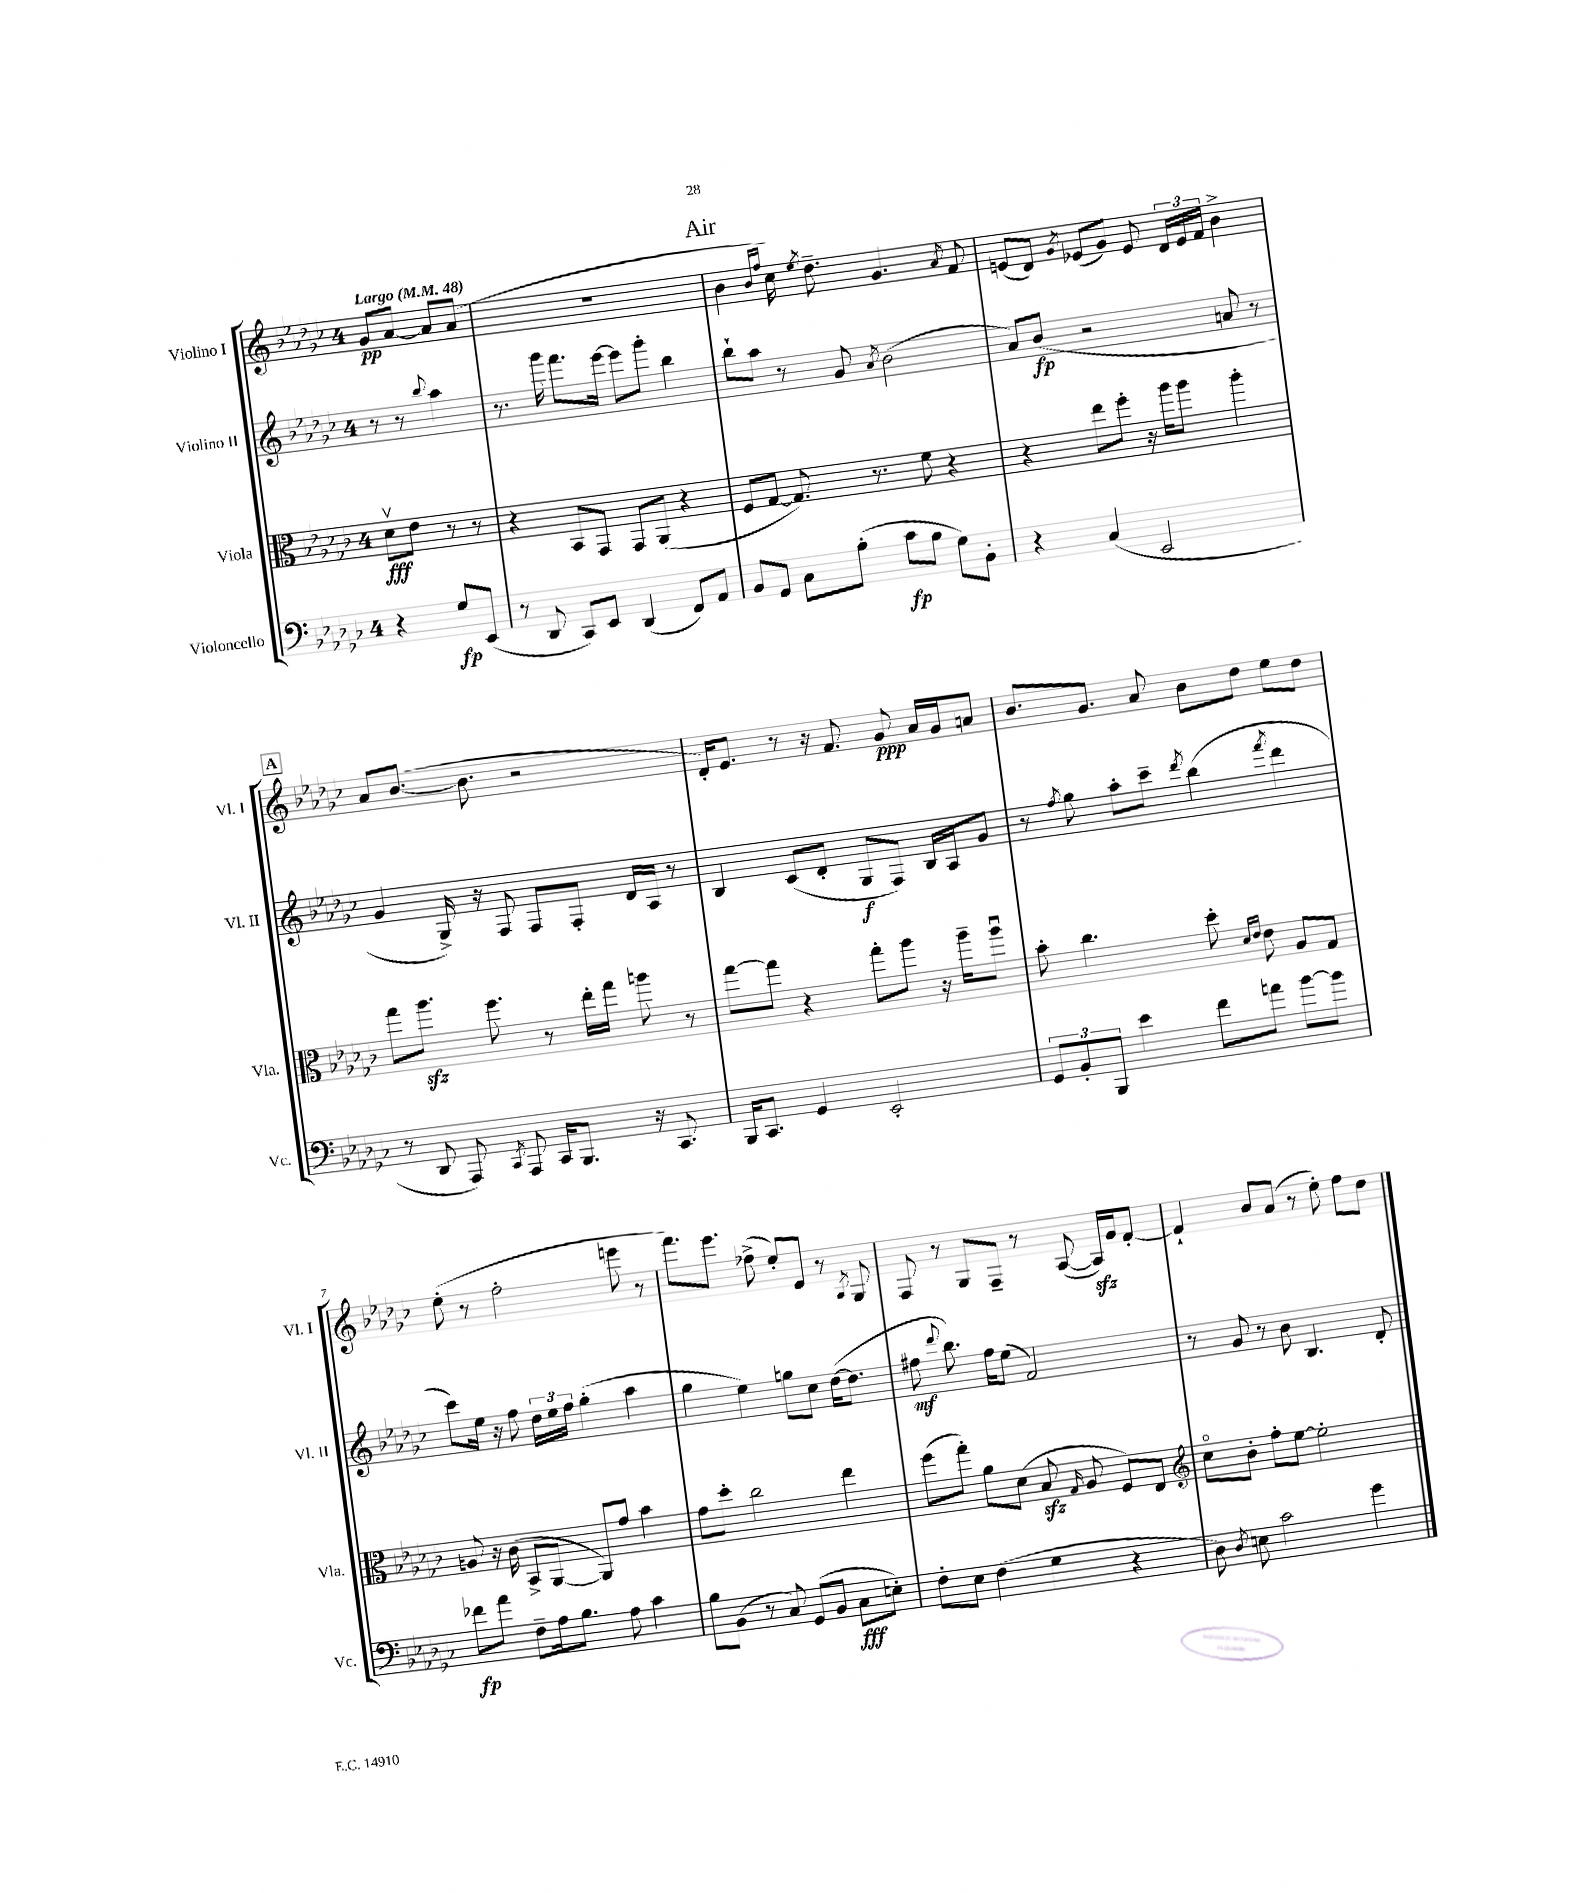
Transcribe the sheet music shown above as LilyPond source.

\header { title = "Air" }
<<
\new StaffGroup <<
\new Staff = "s0" \with { instrumentName = "Violino I" shortInstrumentName = "Vl. I" } {
    \clef treble \key ges \major \once \override Staff.TimeSignature.style = #'single-digit \time 4/4 \partial 2 \tempo "Largo" 4 = 48
    \autoBeamOff ges'8[\pp aes'8]~ aes'8[ aes'8]( |
    R1 |
    bes'4 \grace { bes'16[ f''16] } ces''16) \acciaccatura { ees''8 } des''8.-- ges'4. \acciaccatura { aes'8 } f'8 |
    e'8[( des'8]) \acciaccatura { ges'8 } ees'8[( ges'8]) ees'8 \tuplet 3/2 { des'16[ ees'16 f'16] } bes'4-> |
    \mark \markup { \box "A" } aes'8[ bes'8.]~( bes'8. r2 |
    des'16[-.) ees'8.] r8 r16 f'8. ges'8\ppp aes'16[ ges'16 a'8] |
    bes'8.[ ges'8.] aes'8 bes'8[ des''8] ees''8[ des''8] |
    ees''8-.( r8 f''2-. e'''8 r8 |
    f'''8.[) ees'''8.] fes''8->( ees''8[-.) ees'8] r8 \acciaccatura { aes8 } ges8 |
    f8 r8 ges8[ f8]-- r8 aes8~( aes16[\sfz) ges'16 f'8]~-. |
    f'4-! bes'8[ aes'8]( r8 ees''8-.) f''8[ des''8] \bar "|." |
}
\new Staff = "s1" \with { instrumentName = "Violino II" shortInstrumentName = "Vl. II" } {
    \clef treble \key ges \major \once \override Staff.TimeSignature.style = #'single-digit \time 4/4 \partial 2
    \autoBeamOff r8 r8 \appoggiatura { bes''8 } aes''4 |
    r8. ges'''16 f'''8.[ ees'''16]~ ees'''8[ ges'''8]-. bes''4 |
    bes''8[-! aes''8] r8 ges'8 \acciaccatura { aes'8 } bes'2( |
    aes'8[) bes'8]\fp( r2 a'8 r8 |
    \mark \markup { \box "A" } ges'4 ges16->) r16 f8 f8[ f8]-. des'16[ aes16] r8 |
    bes4 ces'8[( des'8]-. ges8[\f f8]) bes16[ aes16 ges'8] |
    r8 \acciaccatura { f''8 } ges''8 aes''8[-. ces'''8]-- \acciaccatura { des'''8 } bes''4( \acciaccatura { f'''8 } des'''4 |
    ces'''8[) ees''16] r16 f''8 \tuplet 3/2 { des''16[ ees''16 f''16] } ges''4-.( aes''4 |
    ges''4 ees''4) g''8[ ces''8] des''16[~( des''8.] |
    fis''8\mf \appoggiatura { des'''8 } bes''8.) fis''16[ ees''8]( f'2) |
    r8 ges'8 r8 bes'8 bes4. des'8-. \bar "|." |
}
\new Staff = "s2" \with { instrumentName = "Viola" shortInstrumentName = "Vla." } {
    \clef alto \key ges \major \once \override Staff.TimeSignature.style = #'single-digit \time 4/4 \partial 2
    \autoBeamOff des'8[\upbow\fff ees'8] r8 r8 |
    r4 bes,8[ ges,8] ges,8[ aes,8]( r4 |
    f8[ ges8]~ ges8.) r8. f'8 r4 |
    r4 ees''8[ f''8]-. r16 aes''16[ aes''8] aes''4-. |
    \mark \markup { \box "A" } ges''8[ aes''8.]\sfz f''8. r8 ees''16[-. ges''16] a''8 r8 |
    ges''8[~ ges''8] r4 ges''8[-. aes''8] r16 aes''16[-- aes''8]\downbow |
    bes'8-. ces''4. des''8-. \grace { des'16[ ees'16] } ees'8 aes8[ ges8] |
    a8 r16 ces'16( bes,8[-> aes,8]~ aes,8[) ges'8] bes'4 |
    ges'8[ des''8]-. ces''2 ees''4 |
    f''8[( ges''8]-.) aes'8[ des'8]( bes8\sfz \grace { ges16 } aes8 f8[) ees8] |
    \clef treble ces''8[\flageolet bes'8]-. f''8[-. ees''8]~ ees''2-. \bar "|." |
}
\new Staff = "s3" \with { instrumentName = "Violoncello" shortInstrumentName = "Vc." } {
    \clef bass \key ges \major \once \override Staff.TimeSignature.style = #'single-digit \time 4/4 \partial 2
    \autoBeamOff r4 ges8[\fp ees,8]( |
    r8 des,8 ces,8[) ees,8] des,4( f,8[) aes,8] |
    bes,8[ ges,8] ces8[ bes8]-.( ces'8[\fp bes8] ges8[) bes,8]-. |
    r4 ces4( ees,2 |
    \mark \markup { \box "A" } r8 des,8 aes,,8) \acciaccatura { ces,8 } aes,,8 ces,16[ bes,,8.] r16 ces,8. |
    bes,,16[ ces,8.] ges,4 ees,2-. |
    \tuplet 3/2 { ges,8[ bes,8-. bes,,8] } ees'4 f'8[ a'8] bes'8[~ bes'8] |
    fes'8[\fp aes'8] f8[-- aes16 bes8.] aes8 ces'4 |
    bes8[ bes,8]( r8 ces8) ges,8[( bes,8] ces8[\fff e8]-.) |
    f8[-. ees8] f4( ges4 r4 |
    des8) \acciaccatura { des8 } e8 ces'2 ges'4 \bar "|." |
}
>>
>>
